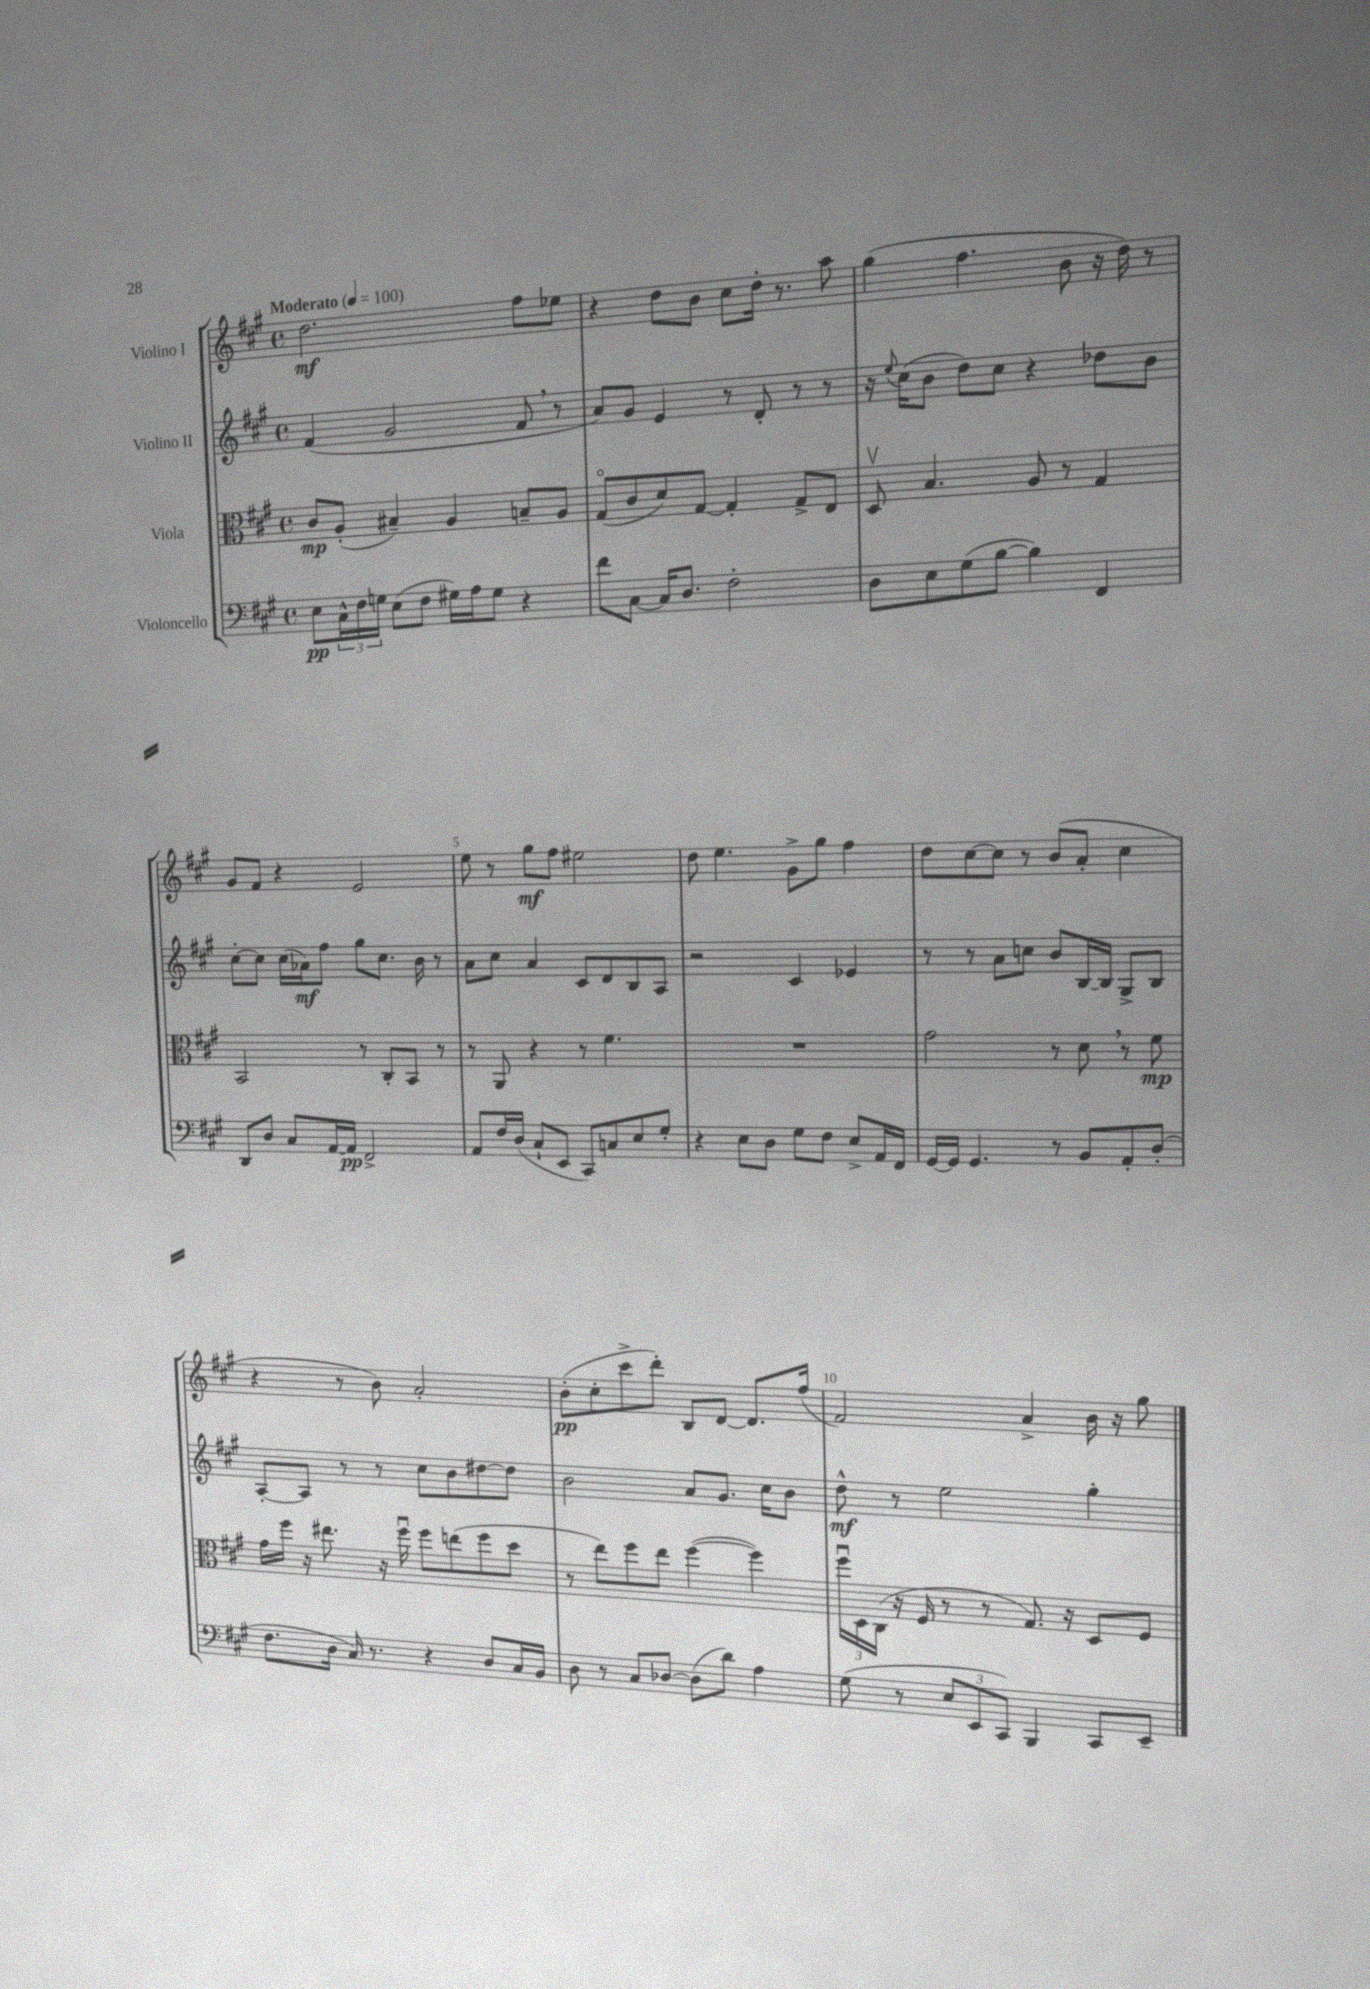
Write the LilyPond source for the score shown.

<<
\new StaffGroup <<
\new Staff = "s0" \with { instrumentName = "Violino I" } {
    \clef treble \key a \major \defaultTimeSignature \time 4/4 \tempo "Moderato" 4 = 100
    d''2.\mf fis''8 ees''8 |
    r4 d''8 b'8 cis''8 d''16-. r8. a''8 |
    gis''4( fis''4. b'8 r16 d''16) r8 |
    gis'8 fis'8 r4 e'2 |
    e''8 r8 gis''8\mf fis''8 eis''2 |
    d''8 e''4. gis'8-> gis''8 fis''4 |
    d''8 cis''8~ cis''8 r8 b'8( a'8-. cis''4 |
    r4 r8 b'8) a'2-. |
    b'8-.\pp( cis''8-. cis'''8-> d'''8-.) b8 d'8~ d'8. fis''16( |
    fis'2) a'4-> b'16 r16 gis''8 \bar "|." |
}
\new Staff = "s1" \with { instrumentName = "Violino II" } {
    \clef treble \key a \major \defaultTimeSignature \time 4/4
    fis'4( gis'2 fis'8 \breathe r8 |
    a'8) gis'8 e'4 r8 d'8-. r8 r8 |
    r16 \appoggiatura { e''8 } cis''16( b'8 d''8) cis''8 r4 des''8 b'8 |
    cis''8~-. cis''8 cis''16( aes'16\mf) fis''8 gis''8 cis''8. b'16 r8 |
    a'8 cis''8 a'4 cis'8 d'8 b8 a8 |
    r2 cis'4 ees'4 |
    r8 r8 a'8 c''8 b'8 b16~ b16 gis8-> b8 |
    a8~-. a8 r8 r8 cis''8 b'8 dis''8~ dis''8 |
    b'2 a'8 gis'8. cis''16 b'8 |
    d''8-^\mf r8 e''2 gis''4-. \bar "|." |
}
\new Staff = "s2" \with { instrumentName = "Viola" } {
    \clef alto \key a \major \defaultTimeSignature \time 4/4
    cis'8\mp a8-.( bis4--) a4 b8-- a8 |
    gis8\flageolet( cis'8 d'8) gis8~ gis4-. gis8-> e8 |
    d8\upbow b4. a8 r8 gis4 |
    b,2 r8 cis8-. b,8 r8 |
    r8 a,8 r4 r8 fis'4. |
    R1 |
    gis'2 r8 d'8 \breathe r8 fis'8\mp |
    gis'16 fis''16 r16 eis''8. r16 fis''16\downbow fis''8 e''8( fis''8 d''8 |
    r8 e''8) fis''8 e''8 fis''4~( fis''4) |
    \tuplet 3/2 { fis''16\downbow d16 cis16( } r16 fis16 r8 r8 gis8.) r16 d8 fis8 \bar "|." |
}
\new Staff = "s3" \with { instrumentName = "Violoncello" } {
    \clef bass \key a \major \defaultTimeSignature \time 4/4
    e8\pp \tuplet 3/2 { cis16-^ fis16 g16 } e8( fis8 gis16) a16 gis8 r4 |
    fis'8 cis8~ cis16 d8. fis2-. |
    d8 e8 gis8( b8~ b4) fis,4 |
    d,8 d8 cis8 a,16~ a,16\pp fis,2-> |
    a,8 fis16 d16( cis8-! e,8 cis,8) c8 e8 gis8-. |
    r4 e8 d8 gis8 fis8 e8-> a,16 fis,16 |
    gis,16~ gis,16 gis,4. r8 b,8 a,8-. d8-.( |
    fis8. d16 cis16) r8. r4 d8 cis16 b,16 |
    d8 r8 cis8 des8~ des8( d'8) a4 |
    gis8( r8 \tuplet 3/2 { e8 e,8 cis,8) } b,,4 cis,8 e,8-- \bar "|." |
}
>>
>>
\layout { \context { \Score \override BarNumber.break-visibility = ##(#f #t #t) barNumberVisibility = #(every-nth-bar-number-visible 5) } }
